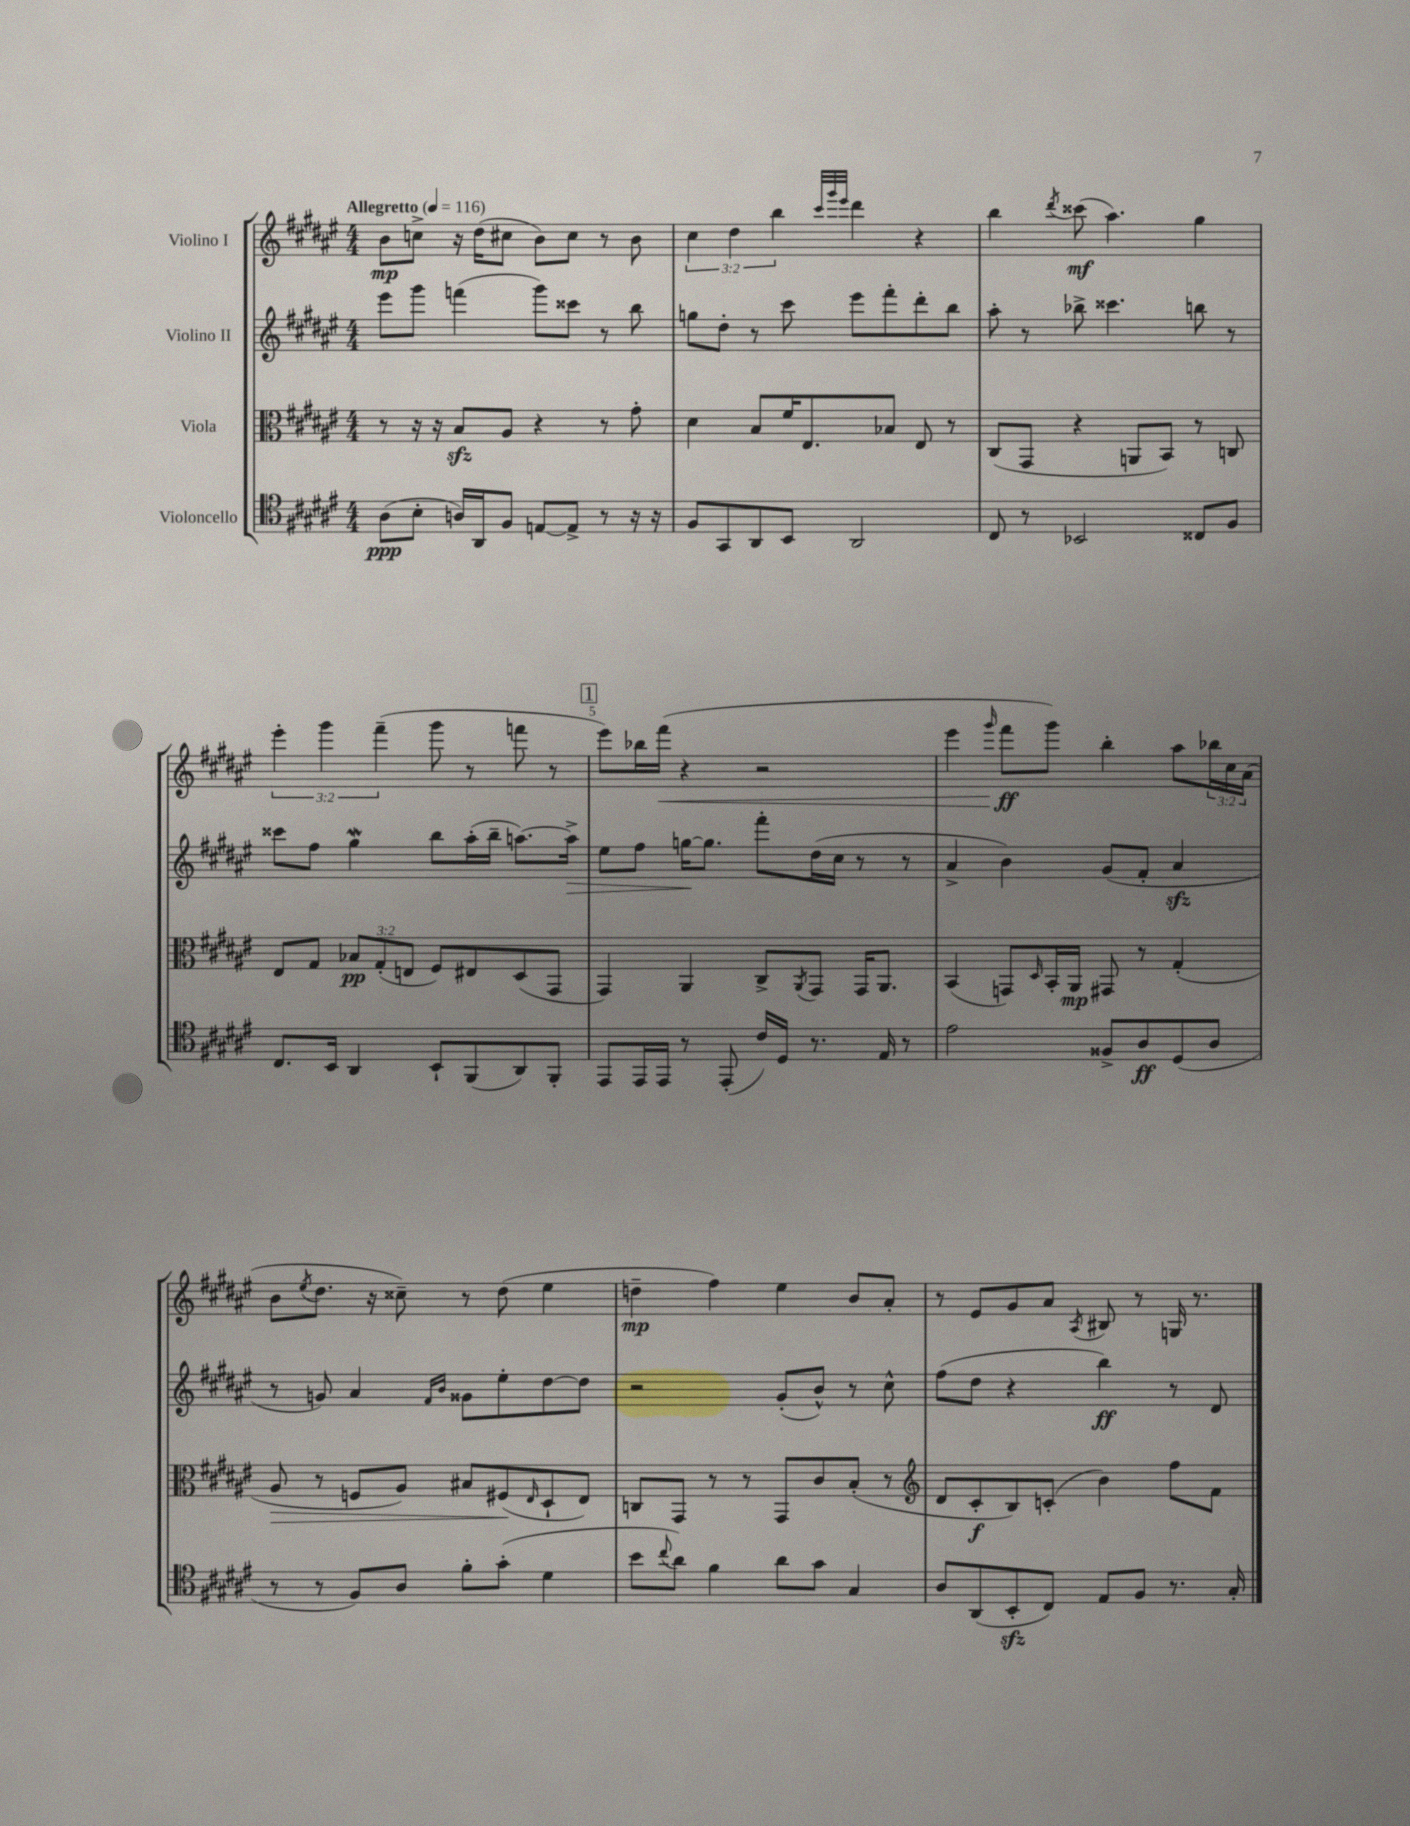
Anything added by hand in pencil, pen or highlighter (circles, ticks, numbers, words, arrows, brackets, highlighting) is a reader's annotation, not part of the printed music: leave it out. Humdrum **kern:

**kern	**kern	**kern	**kern
*staff4	*staff3	*staff2	*staff1
*clefC4	*clefC3	*clefG2	*clefG2
*k[f#c#g#d#a#e#]	*k[f#c#g#d#a#e#]	*k[f#c#g#d#a#e#]	*k[f#c#g#d#a#e#]
*M4/4	*M4/4	*M4/4	*M4/4
*MM116	*MM116	*MM116	*MM116
(8A#	8r	8eee#	8b
8B'	16r	8ggg#	8cc^
.	16r	.	.
16A)	8B	(4fff	16r
16AA#	.	.	(16dd#
8F#	8A#	.	8cc#
[8E	4r	8ggg#)	8b)
8E^]	.	8ccc##	8cc#
8r	8r	8r	8r
16r	8g#'	8bb	8b
16r	.	.	.
=	=	=	=
8F#	4d#	8gg	6cc#
8GG#	.	8dd#'	.
.	.	.	6dd#
8AA#	8B	8r	.
.	.	.	6bb
8BB	16f#	8ccc#	.
.	8.E#	.	.
.	.	.	32qqccc#
.	.	.	32qqggg#
.	.	.	32qqeee#
2AA#	.	8eee#	4ddd#
.	8B-	8fff#'	.
.	8E#	8ddd#'	4r
.	8r	8bb	.
=	=	=	=
8C#	(8C#	8aa#'	4bb
8r	8GG#	8r	.
.	.	.	8qddd#
2BB-	4r	8bb-^	(8ccc##
.	.	4.ccc##	4.aa#)
.	8AA	.	.
.	8BB)	.	.
8C##	8r	8bb	4gg#
8F#	8C	8r	.
=	=	=	=
8.C#	8E#	8ccc##	6eee#'
.	8G#	8ff#	.
.	.	.	6ggg#
16BB	.	.	.
4AA#	12B-	4gg#	.
.	(12G#'	.	(6fff#~
.	12E	.	.
8BB`	8F#)	8bb	8ggg#
(8FF#	8E#	(16aa#'	8r
.	.	16bb~	.
8AA#)	(8D#	[8.aa)	8fff
8FF#'	8GG#	.	8r
.	.	16aa^]	.
=	=	=	=
8EE#	4GG#)	8ee#	8eee#)
16EE#	.	8ff#	16bb-
16EE#	.	.	(16fff#
8r	4AA#	[16gg	4r
.	.	8.gg]	.
(8EE#'	.	.	.
16c#)	8C#^	8fff#'	2r
16D#	.	.	.
.	8qAA#	.	.
8.r	8GG#	(16dd#	.
.	.	16cc#	.
.	16GG#	8r	.
16E#	8.AA#	.	.
8r	.	8r	.
=	=	=	=
2e#	(4BB	4a#^	4eee#
.	.	.	16qqggg#
.	8GG)	4b)	8fff#
.	16qqD#	.	.
.	16BB'	.	8ggg#)
.	16AA#	.	.
8F##^	8GG#	(8g#	4bb'
8A#	8r	8f#'	.
(8D#	(4G#'	4a#	8aa#
8A#	.	.	24bb-
.	.	.	24cc#
.	.	.	(24a#
=	=	=	=
8r	8A#	8r	8b
.	.	.	8qee#
8r	8r	8g)	8.dd#
8F#)	8F	4a#	.
.	.	.	16r
8A#	8A#)	.	8cc##~)
.	.	16qqf#	.
.	.	16qqb	.
8f#'	8B#	8g##	8r
(8g#'	(8F#	8ee#'	(8dd#
.	16qqE#	.	.
4d#	8D#`	[8dd#	4ee#
.	8E#)	8dd#]	.
=	=	=	=
8b	8C	2r	4dd~
8qqcc#	.	.	.
8a#)	8GG#	.	.
4f#	8r	.	4ff#)
.	8r	.	.
8a#	8GG#	(8g#'	4ee#
8g#	8c#	8b^^)	.
4G#	(8B'	8r	8b
.	8r	8cc#^^	8a#'
=	=	=	=
*	*clefG2	*	*
8A#	8d#	(8ff#	8r
(8AA#	8c#'	8dd#	8e#
8BB'	8B)	4r	8g#
8C#)	(8c'	.	8a#
.	.	.	8qA#
8E#	4b)	4bb)	8B#
8F#	.	.	8r
8.r	8ff#	8r	16G
.	.	.	8.r
.	8f#	8d#	.
16G#'	.	.	.
==	==	==	==
*-	*-	*-	*-
